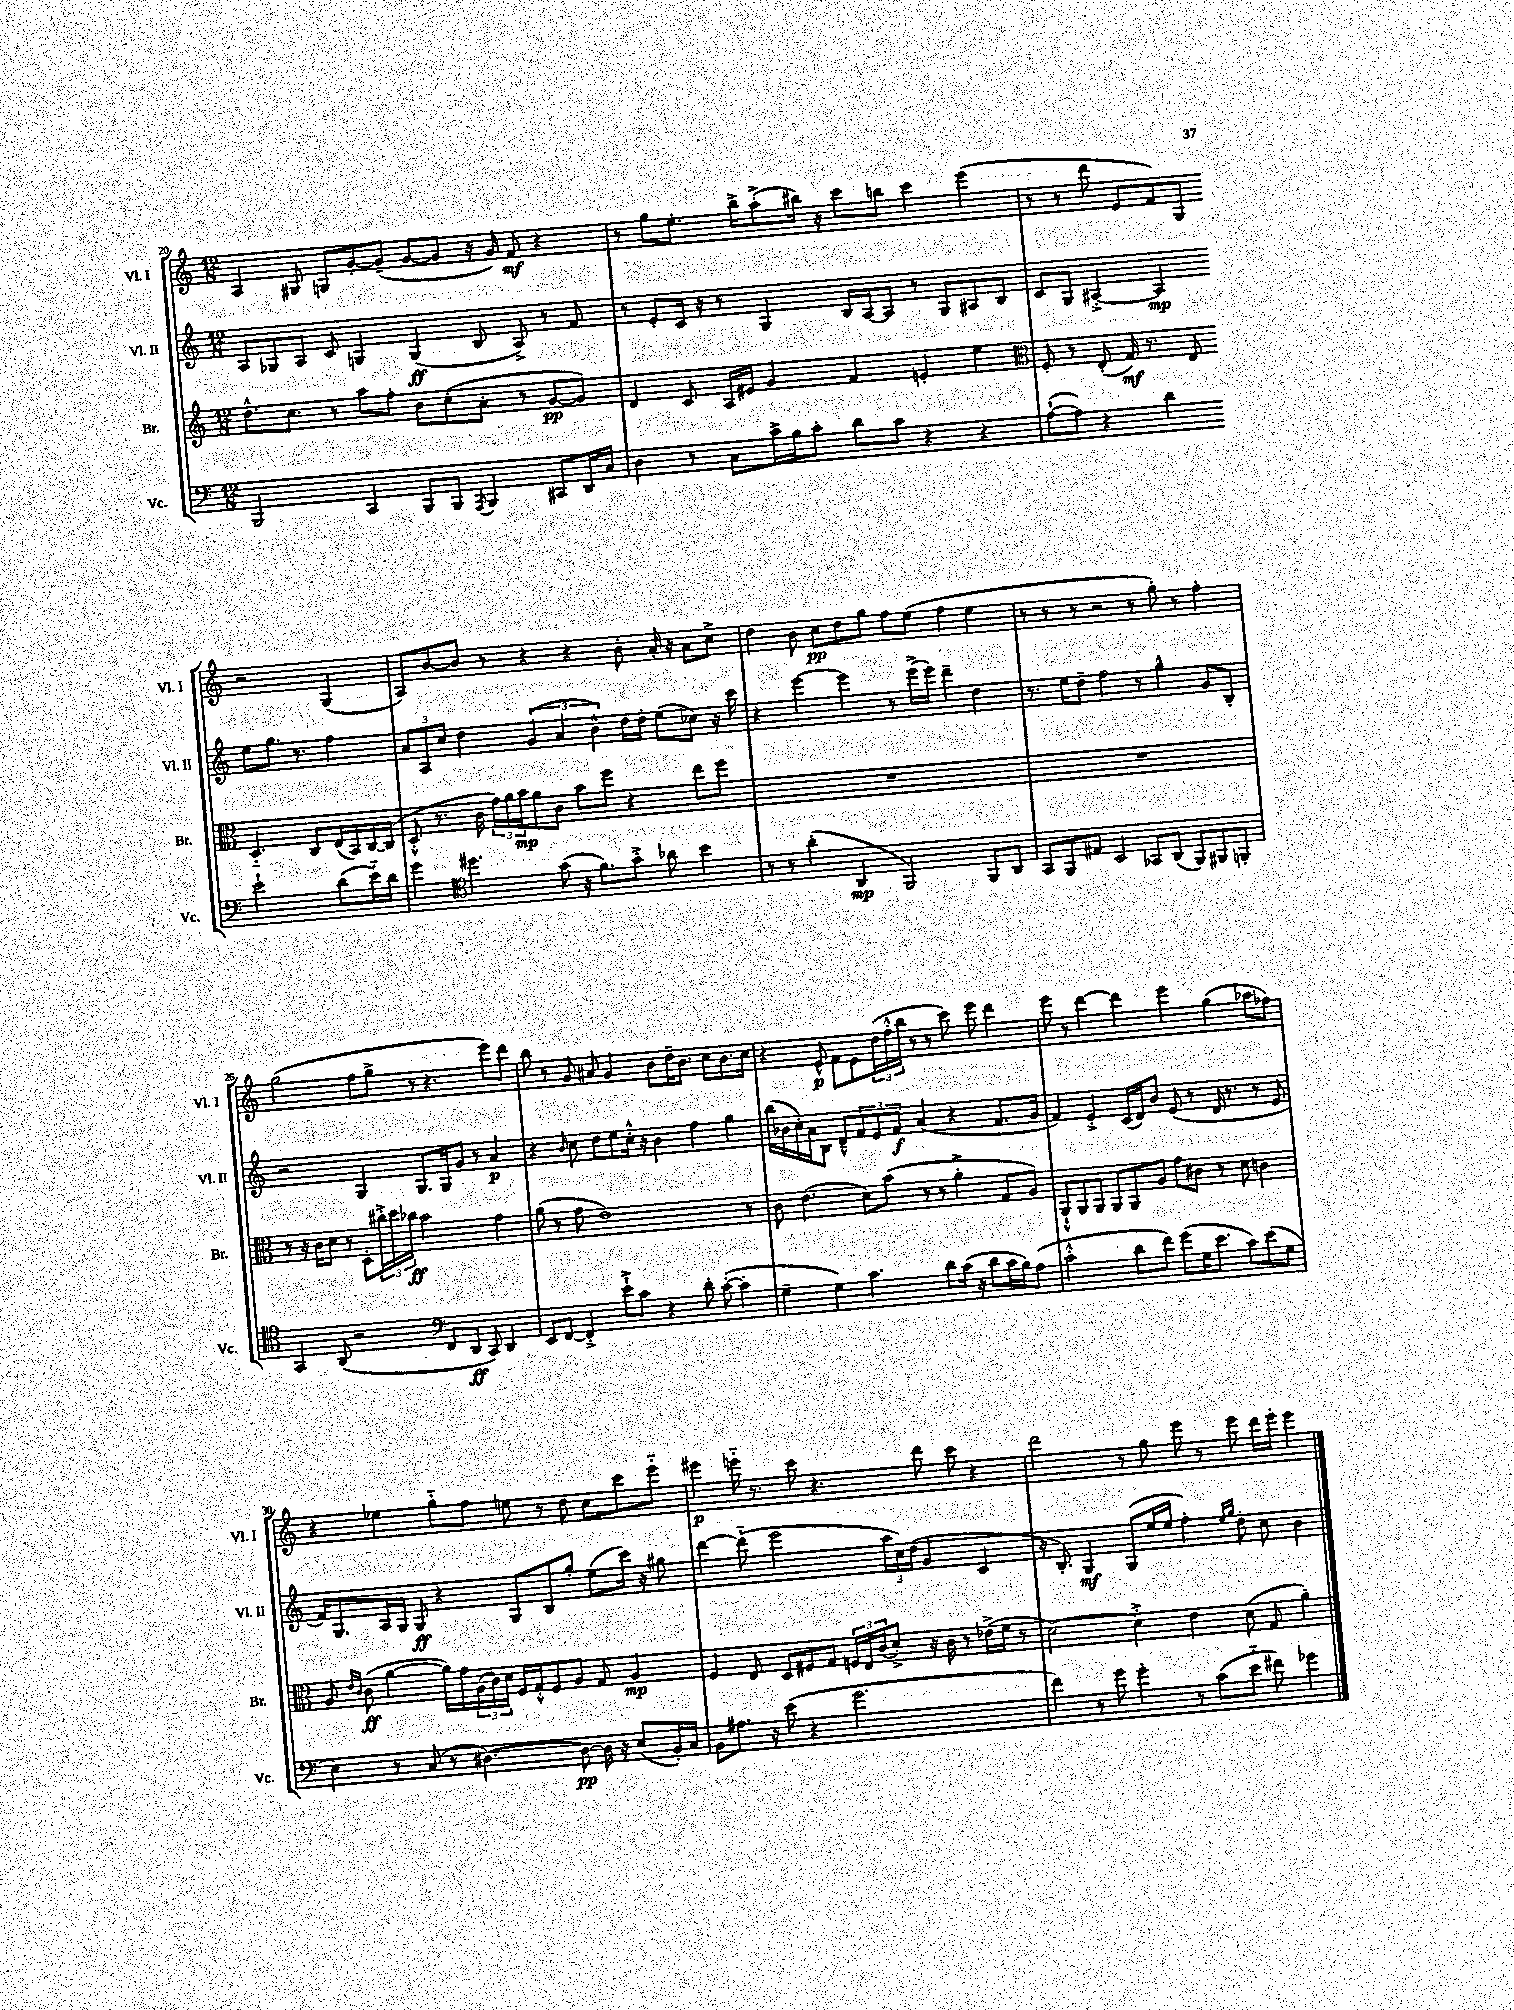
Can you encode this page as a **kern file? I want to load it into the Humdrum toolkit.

**kern	**kern	**kern	**kern
*staff4	*staff3	*staff2	*staff1
*clefF4	*clefG2	*clefG2	*clefG2
*k[]	*k[]	*k[]	*k[]
*M12/8	*M12/8	*M12/8	*M12/8
2BBB/	8.dd^^\L	8A/L	4A/
.	.	8G-/	.
.	8.cc\J	.	.
.	.	8A/J	8G#/
.	8r	8c/	8G/L
4CC/	8aa\L	4G/	[8g'/
.	8ff'\J	.	(8g~/]J
8BBB/L	8b\L	(4G/	[8g/L
8BBB/J	(8cc'\	.	8g/]J
8qAAA/	.	.	.
4BBB/	8a'\J	8B/	16r
.	.	.	16g/)
.	8r	8A^/)	8f/
8CC#/L	[8g/L	8r	4r
16DD/L	8g/]J)	8f/	.
16C/JJ	.	.	.
=	=	=	=
4D\	4d/	8r	8r
.	.	8e'/L	8gg\L
8r	8c/	16c/Jk	8.ee'\J
.	.	16r	.
8C\L	16A/LL	8r	.
.	16e#/JJ	.	16bb^\LK
16c^\L	4g/	4G/	(8aa'^\
16B\J	.	.	.
8c'\J	.	.	16bb#\Jk)
.	.	.	16r
8d\L	4f/	16B/LL	8ccc\L
.	.	[16A/J	.
8c\J	.	8A/]J	8bb\J
4r	4e'/	8r	4ccc\
.	.	8G/L	.
4r	4ee\	8A#/	(4eee\
.	.	8B/J	.
=	=	=	=
*	*clefC3	*	*
([8A`\L	8F'/	8c/L	8r
8A\]J)	8r	8G/J	8r
4r	(8E'/	[4A#'^/	8ddd\
.	16G/)	.	8e/L
.	8.r	.	.
4d\	.	4A#/]	8f/)
.	8E/	.	8G/J
2e`\	4.D'~/	8ee\L	2r
.	.	8.gg\J	.
.	.	8.r	.
.	8C/L	.	.
(8d\L	(16E/L	4ff\	(4G/
.	16BB/)	.	.
16e'~\L)	[16C/	.	.
16d\JJ	(16C/]JJ	.	.
=	=	=	=
4g\	8D'^^/	12a/L	8A/L)
.	.	12A/	.
.	8.r	.	[8b/
.	.	12cc/J	.
*clefC4	*	*	*
4.dd#\	.	4dd\	8b/]J
.	16c\	.	.
.	24g\LL)	.	8r
.	24a\	.	.
.	24b\J	.	.
.	8a\	(6g/	4r
(8g\	8c\J	.	.
.	.	6a/	.
16r	8b\L	.	4r
8.f\L)	.	.	.
.	.	6b^^\)	.
.	8ff\J	.	.
8g'^\J	4r	16dd\LL	8b'\
.	.	16dd'\JJ	.
8a-\	.	(8ee\L	16a'/
.	.	.	16r
4b\	8ee\L	8cc-\J)	8a\L
.	8ff\J	16r	8cc^\J
.	.	16ccc\	.
=	=	=	=
8r	1.r	4r	4dd\
8r	.	.	.
(4a'\	.	[4eee\	8b\
.	.	.	8cc\L
4AA/	.	4eee\]	8dd\
.	.	.	8gg\J
2FF/)	.	8r	8ff\L
.	.	(16eee^\LL	(8ee\J
.	.	16eee\JJ)	.
.	.	4ddd~\	4ff\
8FF/L	.	4dd\	4ee\
8AA/J	.	.	.
=	=	=	=
8GG/L	1.r	8.r	8r
8FF/	.	.	8r
.	.	16ee\LK	.
8E#/J	.	8dd~\J	8r
2BB/	.	2ff\	2r
8GG-/L	.	8r	8r
(8AA/J	.	4gg^^\	8gg'\)
8FF/L)	.	.	8r
8FF#/	.	8g/L	4ff'\
8FF'/J	.	8B'/J	.
=	=	=	=
4GG/	8r	2r	(2gg\
.	16r	.	.
.	16c\LK	.	.
(8AA/	8d\J	.	.
2r	8r	.	.
.	8D'\L	4G/	8ff\L
.	24cc#'^\L	.	8gg^\J
.	24dd\	.	.
.	24cc-\JJ	.	.
.	2b\	8.G/L	8r
*clefF4	*	*	*
8FF/L	.	.	4.r
.	.	16G/k	.
8DD/J	.	8g/J	.
8CC/)	.	8r	.
4DD/	4g\	4a/	8eee\L)
.	.	.	8ddd\J
=	=	=	=
8EE/L	(8a\	4r	8bb\
[8FF/J	8r	.	8r
.	.	16qqb/	.
4FF'^/]	8g\	8cc\	8g/
.	1e)	8dd\L	8a#/
8e`^\L	.	8ee\	4g/
8c\J	.	16cc'^^\Jk	.
.	.	16r	.
4r	.	4b\	8b\L
.	.	.	16dd~\K
.	.	.	8.b\J
8d'\	.	4ff\	.
([8c'\	.	.	8cc\L
4c'\]	.	4gg\	8.b\
.	8r	.	.
.	.	.	16cc\Jk
=	=	=	=
4G~\	8c\	(16bb\LL	4r
.	.	16b-\	.
.	(4.e\	16cc'\)	.
.	.	16a\J	.
4G\)	.	8B\J	8e^^/
.	.	8d~^^/L	8f\L
4.c\	8d\L)	12f/	8e\
.	.	12e/	.
.	(8b\J	.	(24dd\L
.	.	12f/J	24ff'^^\
.	.	.	24bb\JJ
.	8r	(4a/	8r
8d\L	8r	.	8r
(16c\Jk	4a'^\	4r	8ccc\)
16r	.	.	.
8d\L	.	.	8eee\
16c\L	8G/L	8.f/L	4ddd\
16B\J)	.	.	.
(8A\J	8A/J)	.	.
.	.	16g/Jk	.
=	=	=	=
2c'^^\	8AA`^^/L	4f/)	8eee\
.	8AA/	.	8r
.	8AA/J	4e'^/	[4ddd\
.	8AA/L	.	.
8d\L	8AA/	(16c/LL	4ddd\]
.	.	16d/J)	.
8f\J)	8A/J	8b/J	.
(8g\L	8g\L	(8e/	4eee\
16G\K	8c#\J	8r	.
8.e\J	.	.	.
.	8r	16d/	(4gg\
.	.	8.r	.
8c\L)	8d\	.	.
(8e\	4c\	8r	8aa-\L
8G\J	.	8e/	8ff-\J)
=	=	=	=
4E\)	8A/	16f/LK)	4r
.	.	8.G/	.
.	16qqe/LL	.	.
.	16qqc/JJ	.	.
.	(8c\	.	.
8r	[4a\	16A/L	4ee-\
.	.	16G/JJ	.
(8C/	.	8G/	.
8r	16a\]LL)	4r	8gg'~\L
.	16g\	.	.
[4.D#\)	(24A\	.	8ff\J
.	24c\)	.	.
.	24d\JJ	.	.
.	16F/LL	8G/L	8ee\
.	16G'^^/J	.	.
.	8F/	8B/	8r
8D#\_	8A/J	8gg'/J	8dd\
16D#\]	8G/	(8ee\L	8cc\L
16r	.	.	.
(8E/L	4A/	16ccc\Jk)	8ccc\
.	.	16r	.
16BB'/L)	.	8gg#\	8eee'~\J
16C/JJ	.	.	.
=	=	=	=
8BB\L	4F/	[4ddd\	4eee#\
8.A#\J	.	.	.
.	8E/	(8ddd'~\]	16eee'~\
16r	.	.	8.r
(8e\	8D/L	2eee\	.
4r	8F#/	.	8ccc\
.	8G/J	.	4.r
2.g\	24F/LL	.	.
.	24E/	.	.
.	(24c/J	.	.
.	8d'^/J)	24aa\LL	.
.	.	24cc\)	.
.	.	(24dd\JJ	.
.	16r	4g/	8ddd\
.	16c\	.	.
.	8r	.	8ccc\
.	(16e-^\LL	4c/	4r
.	16f\JJ	.	.
.	8r	.	.
=	=	=	=
4f\)	[2d\)	16r	2ddd\
.	.	8.B'/)	.
8r	.	4G/	.
8g\	.	.	.
4g'\	4d'^\]	(8G/L	8r
.	.	16ee/L	8gg\
.	.	16ee/JJ	.
8r	4e\	4ff'\)	8eee\
(8c\L	.	.	8r
.	.	16qqee/LL	.
.	.	16qqgg/JJ	.
8e'~\J	(8d\	8dd'\	8eee\
8f#\)	8G/	8cc\	16ddd\LL
.	.	.	16eee'\JJ
4g-\	4a'\)	4b\	4eee\
==	==	==	==
*-	*-	*-	*-
